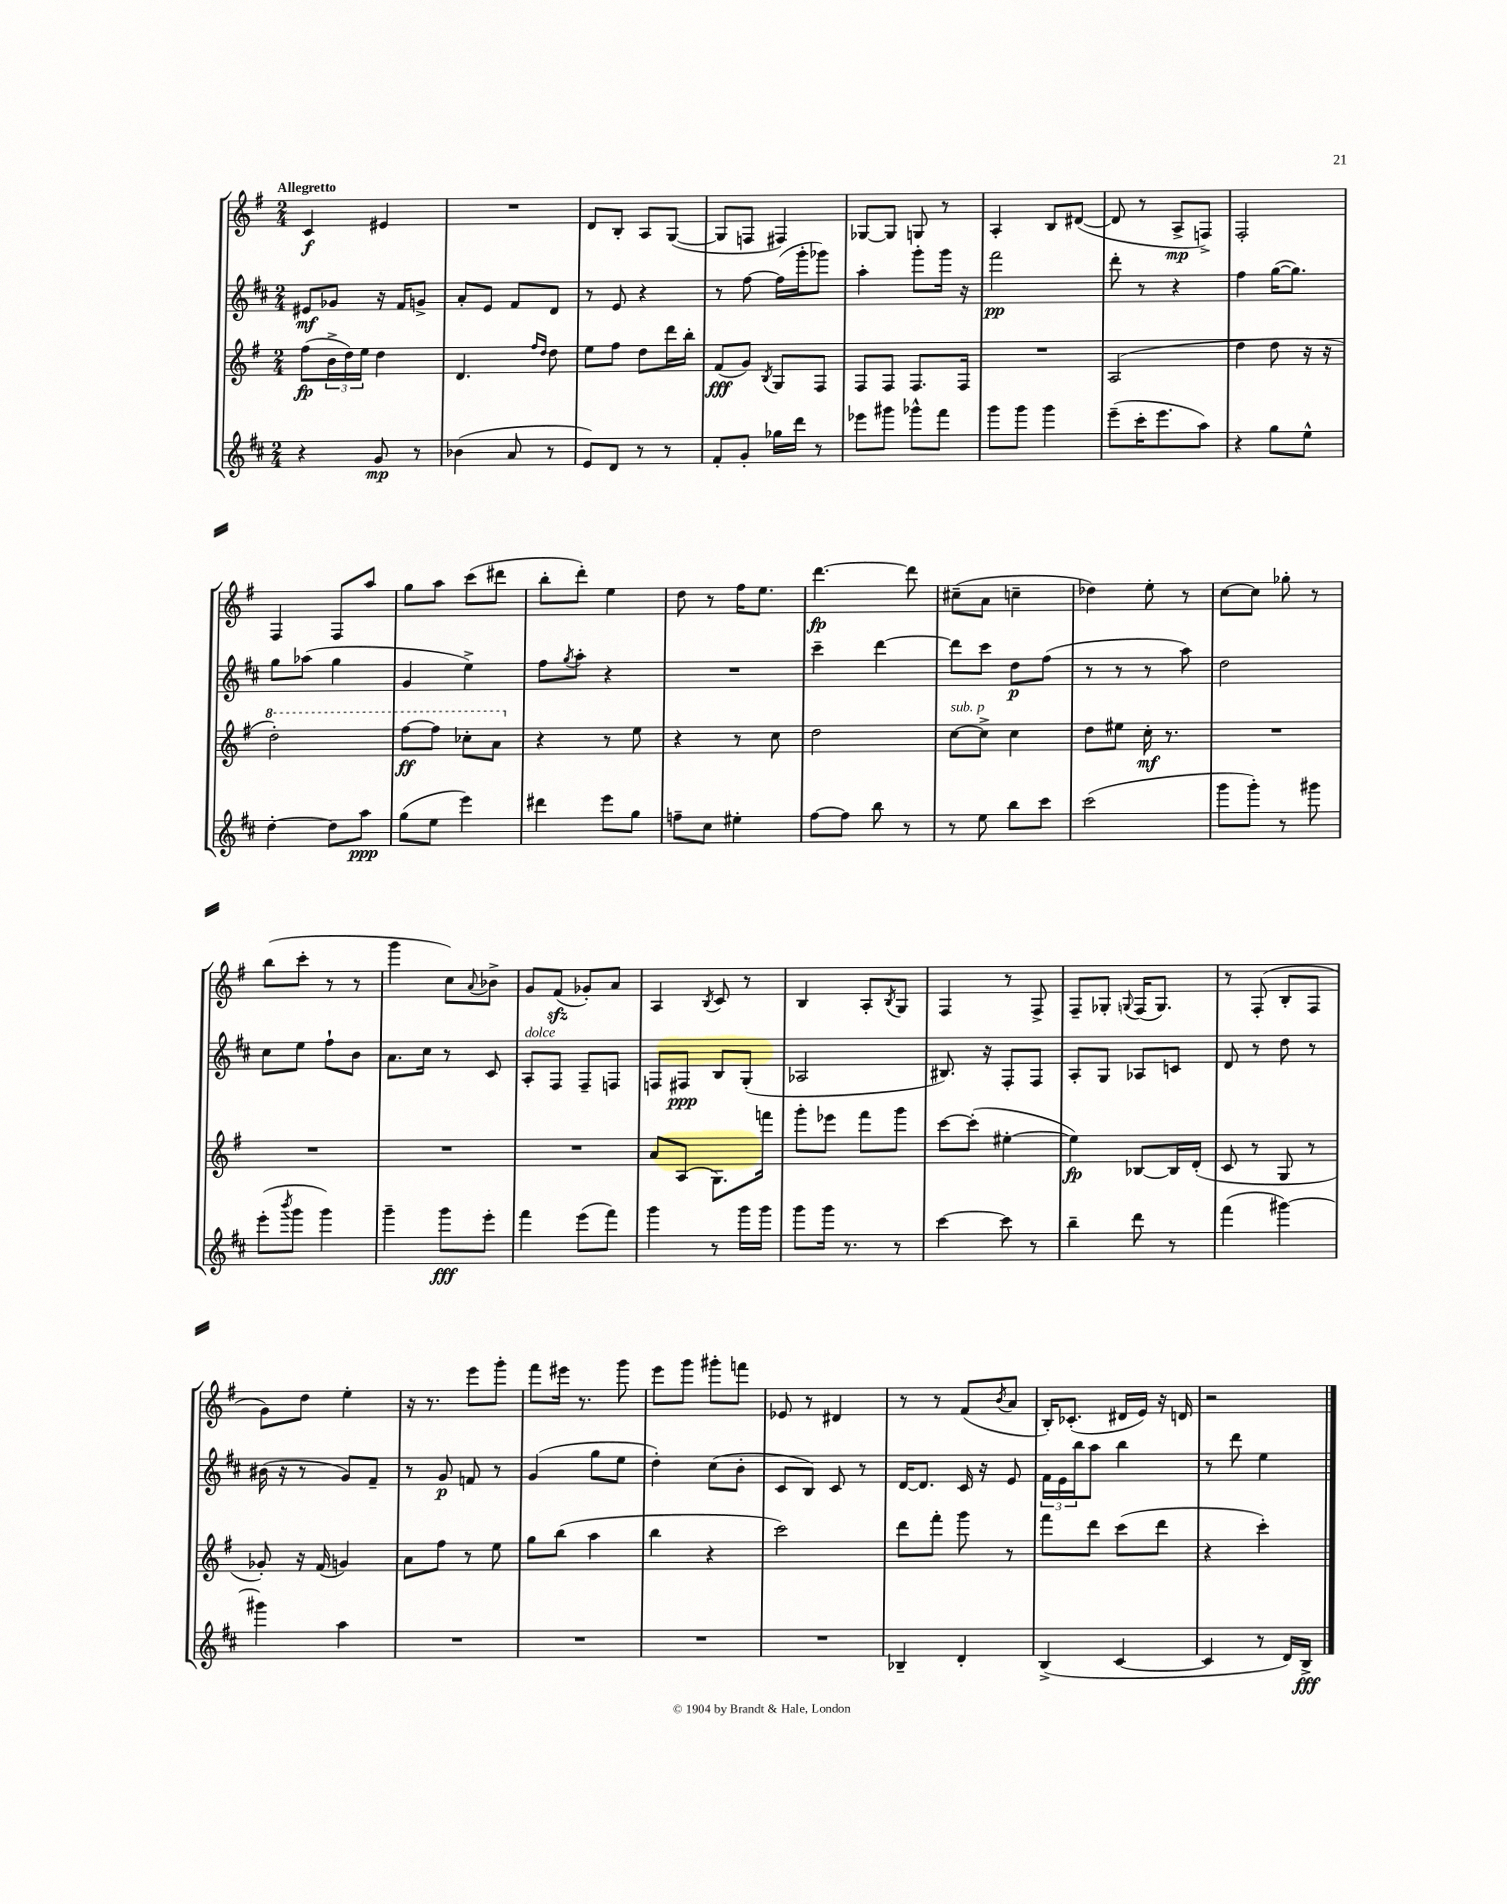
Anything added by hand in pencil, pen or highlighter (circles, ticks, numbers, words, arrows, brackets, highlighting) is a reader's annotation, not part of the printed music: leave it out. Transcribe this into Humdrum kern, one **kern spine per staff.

**kern	**kern	**kern	**kern
*staff4	*staff3	*staff2	*staff1
*clefG2	*clefG2	*clefG2	*clefG2
*k[f#c#]	*k[f#]	*k[f#c#]	*k[f#]
*M2/4	*M2/4	*M2/4	*M2/4
4r	(8ff#	8e#	4c
.	24b^	8g-	.
.	24dd)	.	.
.	24ee	.	.
8g	4dd	16r	4e#
.	.	16f#	.
8r	.	8g^	.
=	=	=	=
(4b-	4.d	8a'	2r
.	.	8e	.
8a	.	8f#	.
.	16qqff#	.	.
.	16qqdd	.	.
8r	8dd	8d	.
=	=	=	=
8e)	8ee	8r	8d
8d	8ff#	8e	8B'
8r	8dd	4r	8A
8r	16ddd	.	([8G
.	16bb'	.	.
=	=	=	=
8f#'	(8f#	8r	8G]
8g'	8g)	[8ff#	8F
.	8qB	.	.
16gg-	8G	(16ff#]	4F#)
16ddd	.	16ggg'	.
8r	8F#	8ggg-)	.
=	=	=	=
8eee-	8F#	4aa'	[8G-
8ggg#	8F#	.	8G-]
8ggg-^^	8.F#	8ggg'	8G
8fff#	.	16ggg	8r
.	16F#	16r	.
=	=	=	=
8ggg	2r	2fff#	4A'
8ggg	.	.	.
4ggg	.	.	8B
.	.	.	([8d#
=	=	=	=
(8eee~	(2A	8ddd'	8d#]
16ccc#'	.	8r	8r
8.eee	.	.	.
.	.	4r	8A^
8aa)	.	.	8F^)
=	=	=	=
4r	4dd	4ff#	2F#'
8gg	8dd	([16gg	.
.	.	8.gg])	.
8ee^^	16r	.	.
.	16r	.	.
=	=	=	=
[4dd'	2ddd')	8gg	4F#
.	.	(8aa-	.
8dd]	.	4gg	8F#
8aa	.	.	8aa
=	=	=	=
(8gg	[8fff#	4g	8gg
8ee	8fff#]	.	8aa
4eee)	8ccc-'	4ee^)	(8ccc
.	8aa	.	8ddd#
=	=	=	=
4ddd#	4r	8ff#	8bb'
.	.	8qgg	.
.	.	8aa'	8ddd')
8eee	8r	4r	4ee
8gg	8ee	.	.
=	=	=	=
8ff~	4r	2r	8dd
8cc#	.	.	8r
4ee#'	8r	.	16ff#
.	.	.	8.ee
.	8cc	.	.
=	=	=	=
[8ff#	2dd	4ccc#~	[4.ddd
8ff#]	.	.	.
8bb	.	[4ddd	.
8r	.	.	8ddd]
=	=	=	=
8r	[8cc	8ddd]	(8cc#~
8ee	8cc^]	8ccc#	8a
8bb	4cc	8dd	4cc~
8ccc#	.	(8ff#	.
=	=	=	=
(2ccc#	8dd	8r	4dd-)
.	8ee#	8r	.
.	16cc'	8r	8ee'
.	8.r	.	.
.	.	8aa)	8r
=	=	=	=
8ggg	2r	2dd	[8cc
8ggg')	.	.	8cc]
8r	.	.	8gg-'
8ggg#	.	.	8r
=	=	=	=
(8eee'	2r	8cc#	(8bb
8qbbb	.	.	.
8ggg	.	8ee	8ccc'
4ggg)	.	8ff#`	8r
.	.	8b	8r
=	=	=	=
4ggg~	2r	8.a	4ggg
.	.	16cc#	.
8ggg	.	8r	8cc)
.	.	.	8qqa
8eee'	.	8c#	8b-^
=	=	=	=
4fff#	2r	8A'	8g
.	.	8F#	(8f#
(8eee	.	8F#~	8g-')
8fff#)	.	8F	8a
=	=	=	=
4ggg	8a	8F	4A
.	(8A	8F#	.
.	.	.	8qB
8r	8.G)	8B	8c
16ggg	.	(8G'	8r
16ggg	16fff	.	.
=	=	=	=
8ggg	8ggg'	2A-	4B
16ggg	8eee-	.	.
8.r	.	.	.
.	8fff#	.	8A'
.	.	.	8qB
8r	8ggg	.	8G
=	=	=	=
[4ccc#	[8ccc	8.B#)	4F#
.	(8ccc']	.	.
.	.	16r	.
8ccc#]	[4ee#'	8F#'	8r
8r	.	8F#	8F#^
=	=	=	=
4bb~	4ee#])	8A'	8F#~
.	.	8G	8G-'
.	.	.	8qqG
8ddd	[8B-	8A-	(16F#
.	.	.	8.G)
8r	16B-]	8c	.
.	(16d'	.	.
=	=	=	=
(4fff#	8c	8d	8r
.	8r	8r	(8F#'
[4ggg#)	8G	8dd	8B'
.	8r	8r	8F#
=	=	=	=
4ggg#]	8g-')	(16b#	8g)
.	.	16r	.
.	16r	8r	8dd
.	(16f#	.	.
4aa	4g)	8g)	4ee'
.	.	8f#~	.
=	=	=	=
2r	8a	8r	16r
.	.	.	8.r
.	8ff#	8g	.
.	8r	8f	8eee
.	8ee	8r	8ggg'
=	=	=	=
2r	8gg	(4g	8fff#
.	(8bb	.	16eee#
.	.	.	8.r
.	4aa	8gg	.
.	.	8ee	8ggg
=	=	=	=
2r	4bb	4dd')	8eee
.	.	.	8ggg
.	4r	(8cc#	8ggg#'
.	.	8b'	8fff
=	=	=	=
2r	2ccc)	8c#	8e-
.	.	8B)	8r
.	.	8c#	4d#
.	.	8r	.
=	=	=	=
4B-~	8ddd	[16d	8r
.	.	8.d]	.
.	8fff#'	.	8r
4d'	8ggg	16c#	(8f#
.	.	16r	.
.	.	.	8qb
.	8r	8e	8a
=	=	=	=
(4B^	8fff#	24f#	16B')
.	.	24e	.
.	.	.	(8.c-'
.	.	24bb	.
.	8ddd	8aa	.
[4c#	(8ccc	4bb	16d#
.	.	.	16e)
.	8ddd	.	16r
.	.	.	16d
=	=	=	=
4c#]	4r	8r	2r
.	.	8ddd	.
8r	4ccc')	4ee	.
16d)	.	.	.
16B^	.	.	.
==	==	==	==
*-	*-	*-	*-
